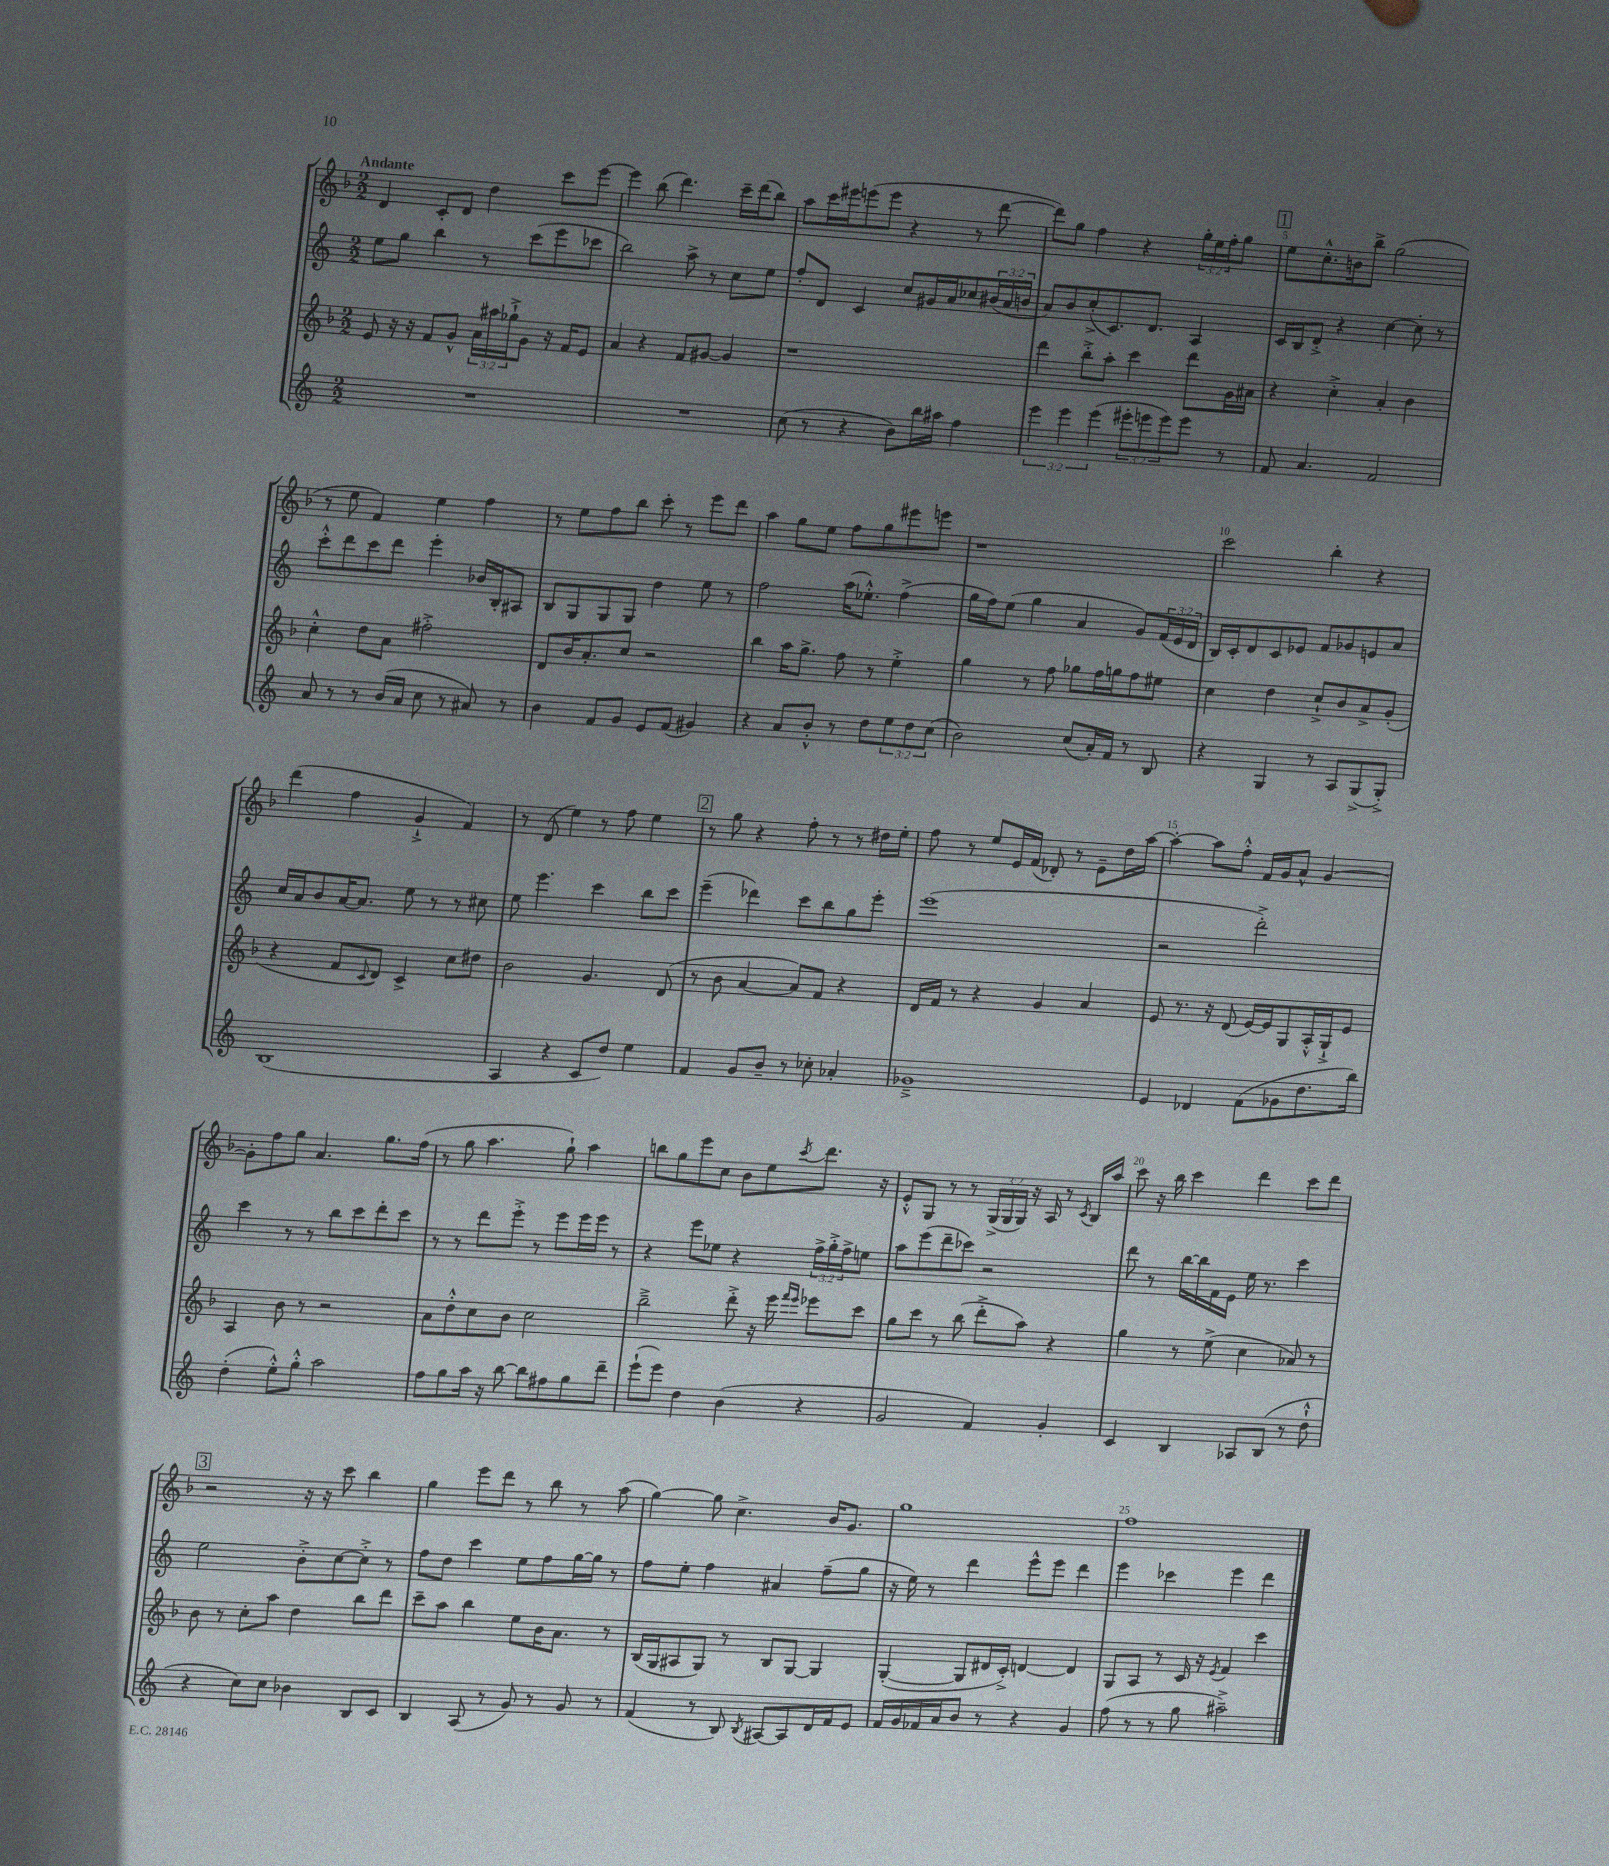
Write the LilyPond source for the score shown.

<<
\new StaffGroup <<
\new Staff = "s0" {
    \clef treble \key f \major \numericTimeSignature \time 2/2 \override Staff.TupletNumber.text = #tuplet-number::calc-fraction-text \tempo "Andante"
    d'4 c'8-. d'8 d''4 c'''8 e'''8~ |
    e'''4 bes''8( d'''4.) c'''16-- d'''16( bes''8) |
    a''8 c'''16 eis'''16 e'''8( e'''8 r4 r8 d'''8~ |
    d'''8) g''8 f''4 r4 \tuplet 3/2 { g''16-. e''16 f''16-. } g''8 |
    \mark \markup { \box "1" } e''8 c''8.-.-^ b'16 bes''8-> g''2( |
    r8 e''8 f'4) e''4 f''4 |
    r8 e''8 f''8 bes''8 c'''8-. r8 e'''8 d'''8 |
    a''4 g''8 e''8 f''8 g''8 eis'''8 e'''8 |
    r1 |
    c'''2 bes''4-. r4 |
    d'''4( f''4 g'4-!-> f'4) |
    r8 d'8( e''4) r8 f''8 e''4 |
    \mark \markup { \box "2" } r8 g''8 r4 f''8-. r8 r8 dis''16 e''16-. |
    f''8 r8 e''8 e'16 f'16( des'8-.) r8 e'8-- d''16 a''16~ |
    a''4~-. a''8 f''8-.-^ f'16 g'16 a'8-^ g'4~ |
    g'8-. f''8 g''8 a'4. g''8. f''16( |
    r8 g''8 a''4. g''8-!) a''4 |
    b''8 g''8 e'''8 c''8 bes'8 e''8 \acciaccatura { c'''8 } d'''8. r16 |
    e'8-.-^ g8 r8 r8 \tuplet 3/2 { g16->( g16 g16) } r16 a16 r8 \acciaccatura { c'8 } bes16 a''16 |
    c'''8 r16 bes''16 c'''4 d'''4 c'''8 d'''8 |
    \mark \markup { \box "3" } r2 r16 r16 c'''8 bes''4 |
    g''4 e'''8 d'''8 r8 bes''8 r8 a''8( |
    g''4~) g''8 c''4.-> bes'16 g'8. |
    g''1 |
    f''1 \bar "|." |
}
\new Staff = "s1" {
    \clef treble \key c \major \numericTimeSignature \time 2/2 \override Staff.TupletNumber.text = #tuplet-number::calc-fraction-text
    e''8 g''8 b''4 r8 c'''8( e'''8 ces'''8 |
    b''2) a''8-> r8 c''8 e''8 |
    f''8-. d'8 c'4 c''8 gis'16 a'16 ces''8 \tuplet 3/2 { bis'16( a'16 b'16 } |
    a'8) b'8 c''8-.->( c'8.) d'8. a4 |
    \mark \markup { \box "1" } c'16 b16 d'8-.-> r4 c''4~ c''8-. r8 |
    c'''8-.-^ d'''8 c'''8 d'''8 e'''4-. bes'16 b16-. ais8 |
    b8 g8 g8 g8 d''4 e''8 r8 |
    f''2 a''16( ees''8.-.-^) f''4->( |
    g''16 f''16) e''8( g''4 a'4 g'8) \tuplet 3/2 { f'16( e'16 d'16 } |
    b16) c'16-. d'8 c'8 ees'8 f'8 ges'8 e'8 a'8 |
    c''16 a'16 b'8 a'16~ a'8. e''8 r8 r8 cis''8 |
    e''8 e'''4. c'''4 b''8 c'''8 |
    \mark \markup { \box "2" } e'''4--( des'''4) c'''8 b''8 g''8 e'''8-. |
    e'''1( |
    r2 d'''2-.->) |
    c'''4 r8 r8 b''8 c'''8 d'''8-. c'''8 |
    r8 r8 d'''8 e'''8-.-> r8 e'''8 e'''16 e'''16 r8 |
    r4 e'''8 ees''8 r4 \tuplet 3/2 { f''16-> g''16-.-> f''16-> } e''8 |
    a''8 e'''8( d'''8-- ces'''8) r2 |
    d'''8 r8 b''16~ b''16 f'16 e'16 e''16 r8. c'''4 |
    \mark \markup { \box "3" } e''2 b'8-.-> c''8~ c''8-.-> r8 |
    f''8 d''8 c'''4 e''8 f''8 g''16~ g''16 r8 |
    f''8 e''8-. f''4 ais'4 f''8--( g''8 |
    r16 e''16) r8 d'''4 e'''8-^ e'''8 d'''4 |
    e'''4 ces'''4 e'''4 d'''4 \bar "|." |
}
\new Staff = "s2" {
    \clef treble \key f \major \numericTimeSignature \time 2/2 \override Staff.TupletNumber.text = #tuplet-number::calc-fraction-text
    e'8 r16 r16 f'8 g'8-^ \tuplet 3/2 { a'16 ais''16 ges''16-!-> } g'8 r16 f'16 e'8 |
    a'4 r4 f'8 gis'8~ gis'4 |
    r1 |
    d'''4 bes''8-.-> a''8-. c'''4 d'''8 g'16 ais'16 |
    \mark \markup { \box "1" } r4 c''4-.-> a'4-. bes'4 |
    c''4-.-^ d''8 a'8 fis''2-.-> |
    d'8 bes'16 a'8.-. c''8 r2 |
    bes''4 a''16 g''8.-> f''8 r8 e''4-.-> |
    g''4 r8 f''8 ges''8 f''16 g''16 f''8 eis''8 |
    c''4 d''4 c''8-!-> bes'8 a'8-> g'8-.( |
    r4 f'8 \appoggiatura { c'8 } d'8) c'4-> c''8 dis''8 |
    bes'2 g'4. d'8( |
    \mark \markup { \box "2" } r8 bes'8 a'4~ a'8) f'8 r4 |
    d'16 f'16 r8 r4 g'4 a'4 |
    e'8 r8. r16 d'8( e'16~) e'16 g8 a16-.-^ g16-!-> e'8 |
    a4 bes'8 r8 r2 |
    a'8 d''8-.-^ c''8 bes'8 c''2 |
    bes''2---> d'''8-.-> r16 e'''16 \grace { f'''16 e'''16 } ees'''8 c'''8 |
    g''8 c'''8 r8 bes''8( d'''8-.-> a''8) r4 |
    g''4 r8 e''8->( c''4 aes'8) r8 |
    \mark \markup { \box "3" } bes'8 r8 c''8-. a''8 d''4 bes''8 d'''8 |
    c'''8-- a''8 bes''4 e''8 bes'16 a'8. r8 |
    bes16( g16 ais8 g8) r8 bes8 g8~ g4 |
    g4~-.( g8 dis'16 c'16-.->) d'4~ d'4 |
    g8 a8 r8 c'16 r16 \acciaccatura { e'8 } f'4 c'''4 \bar "|." |
}
\new Staff = "s3" {
    \clef treble \key c \major \numericTimeSignature \time 2/2 \override Staff.TupletNumber.text = #tuplet-number::calc-fraction-text
    R1 |
    R1 |
    c''8( r8 r4 b'8) b''16 ais''16 f''4 |
    \tuplet 3/2 { e'''4 e'''4 e'''4( } \tuplet 3/2 { eis'''8-. e'''8 e'''8) } e'''8 r8 |
    \mark \markup { \box "1" } f'8 a'4. f'2 |
    a'8 r8 r8 b'16( a'16 c''8 r8 ais'8) r8 |
    b'4 f'8 g'8 e'8 f'8( gis'4) |
    r4 a'8 b'8-.-^ r8 d''8 \tuplet 3/2 { e''8 d''8 c''8( } |
    b'2) c''8( a'16-.) f'16 r8 b8 |
    r4 g4 r8 a8 g8->( g8-.->) |
    b1( |
    a4 r4 c'8 d''8) e''4 |
    \mark \markup { \box "2" } f'4 g'8 b'8-- r8 ces''8-. aes'4-. |
    ges'1---> |
    e'4 des'4 f'8( ges'8 d''8. b''16) |
    d''4-.( e''8-.-^) g''8-.-^ a''2 |
    f''8 g''8 a''16 r16 b''8~ b''8 fis''8 g''8 d'''8-- |
    e'''8-!( e'''8) d''4 b'4( r4 |
    g'2 f'4) g'4-. |
    c'4 b4 aes8 b8( r8 d''8-!-^ |
    \mark \markup { \box "3" } r4 c''8) c''8 bes'4 b8 c'8 |
    b4 a8( r8 g'8) r8 g'8 r8 |
    f'4( r8 b8) \acciaccatura { b8 } ais8~ ais8 d'16 f'16 e'8 |
    f'16 g'16 fes'16 a'16 b'8 r8 r4 g'4 |
    f''8( r8 r8 g''8 ais''2--->) \bar "|." |
}
>>
>>
\layout { \context { \Score \override BarNumber.break-visibility = ##(#f #t #t) barNumberVisibility = #(every-nth-bar-number-visible 5) } }
